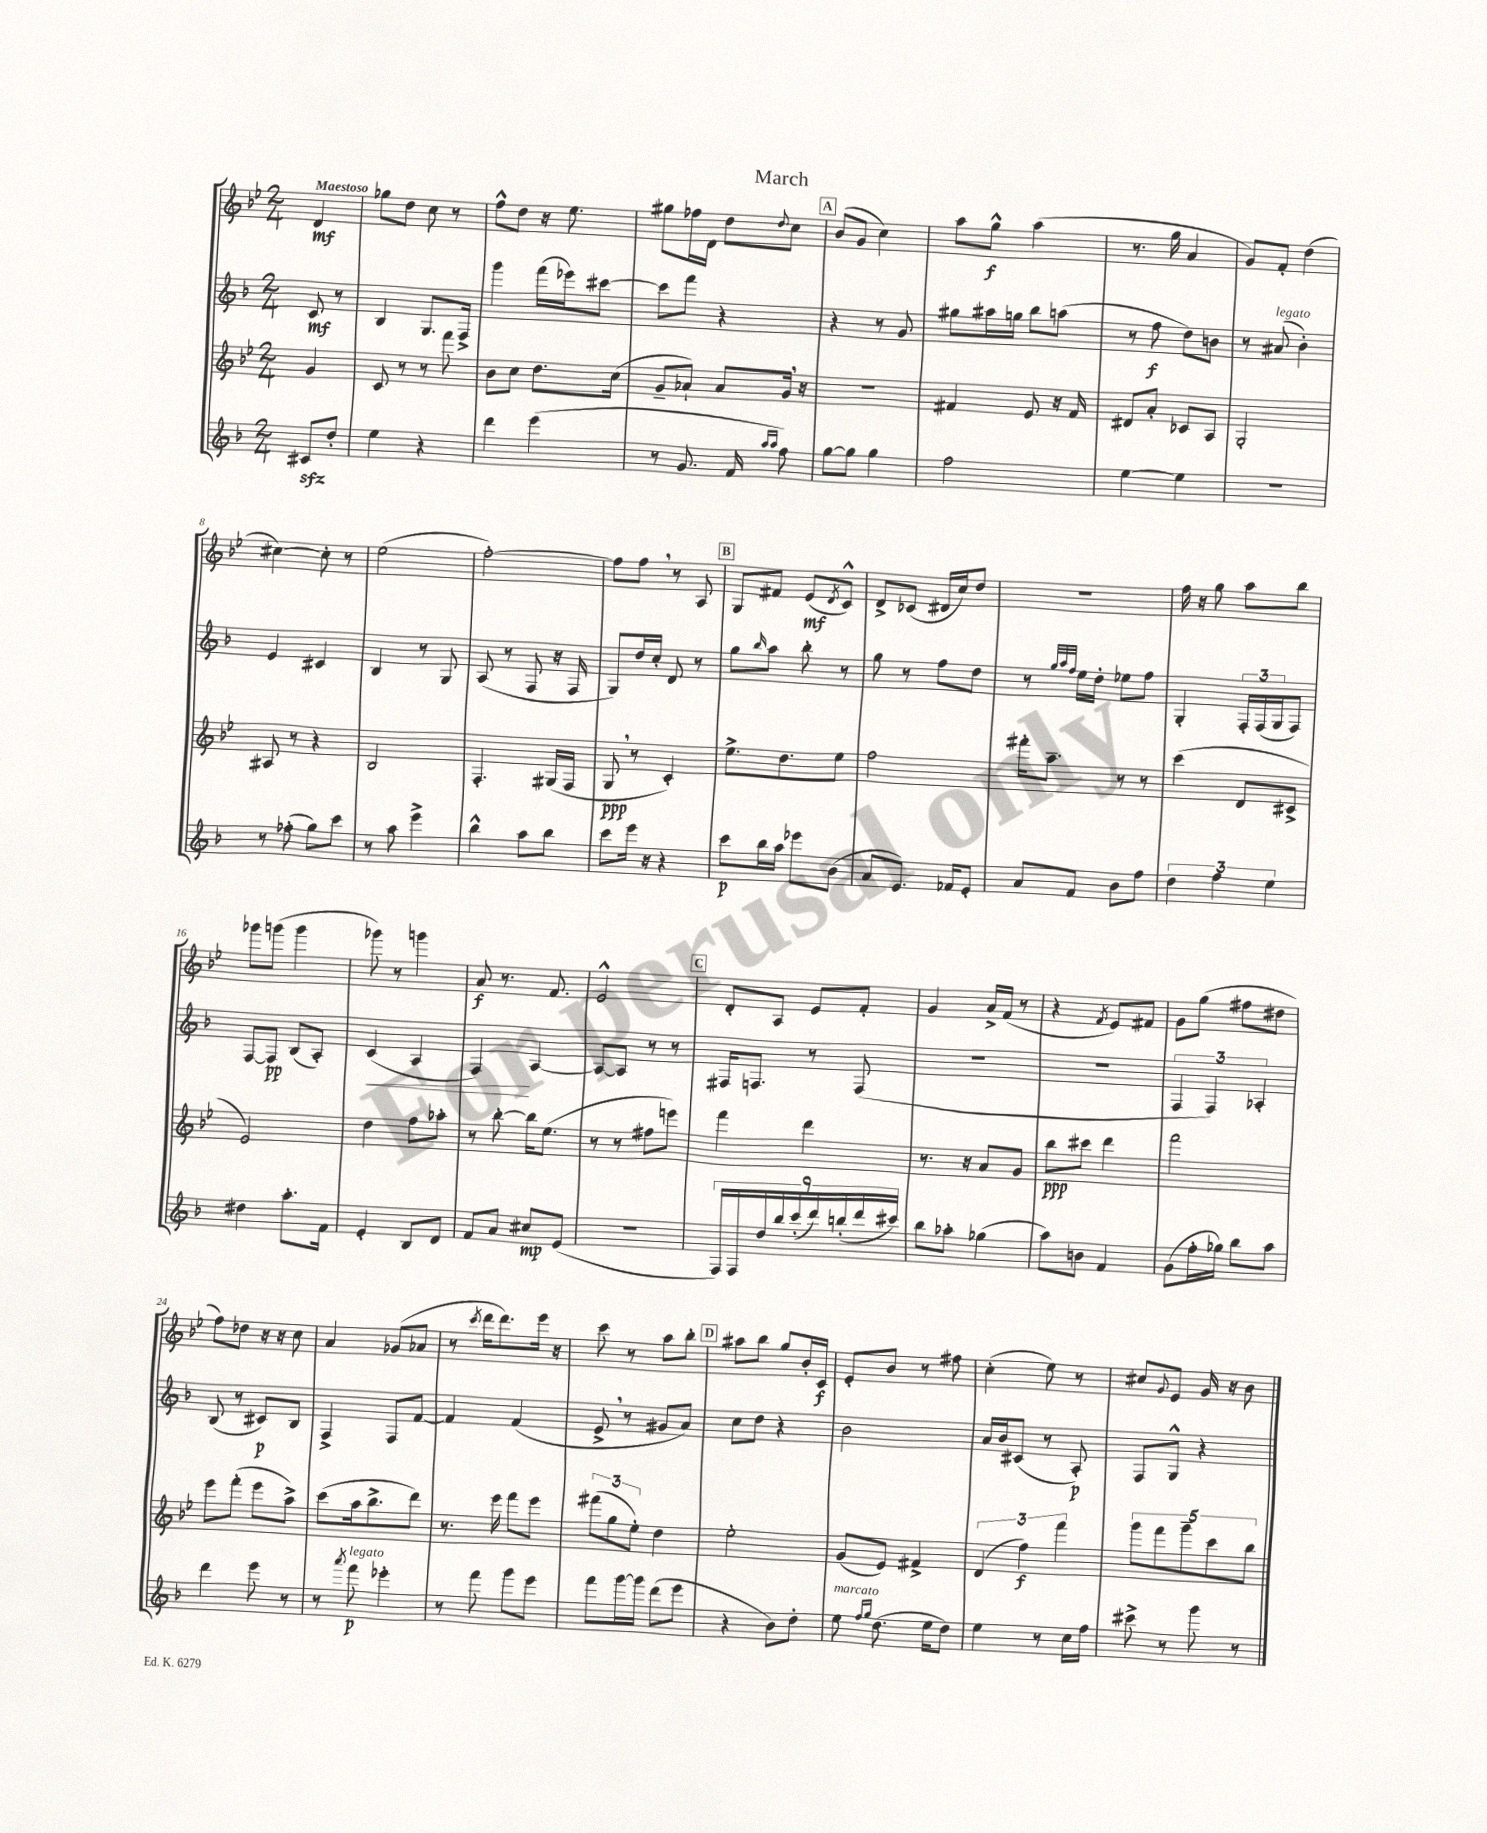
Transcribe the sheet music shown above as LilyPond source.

\header { title = "March" }
<<
\new StaffGroup <<
\new Staff = "s0" {
    \clef treble \key bes \major \numericTimeSignature \time 2/4 \partial 4 \tempo "Maestoso"
    d'4\mf |
    ges''8 d''8 c''8 r8 |
    f''8-^ d''8 r16 ees''8. |
    gis''8 fes''16 d'16 d''8 \appoggiatura { d''8 } c''8 |
    \mark \markup { \box "A" } bes'8( g'8 c''4) |
    a''8 g''8-^\f a''4( |
    r8. g''16 a'4 |
    g'8) f'8-. d''4( |
    cis''4~) cis''8-. r8 |
    ees''2( |
    f''2~-.) |
    f''8 f''8 \breathe r8 a8 |
    \mark \markup { \box "B" } g8 fis'8 ees'8\mf( \acciaccatura { d'8 } c'8-^) |
    d'8-> ces'8( dis'16 c''16) d''8 |
    R2 |
    f''16 r16 g''8 a''8 bes''8 |
    ges'''8 g'''8( g'''4 |
    ges'''8) r8 g'''4 |
    a'8\f r8. f'8. |
    ees'2-^ |
    \mark \markup { \box "C" } d'8-. a8 ees'8 f'8-. |
    g'4 a'16-> f'16( r8 |
    r4 \acciaccatura { f'8 } ees'8) fis'8 |
    g'8 g''8( fis''8 dis''8 |
    f''8) des''8 r16 r16 c''8 |
    a'4 ges'8( aes'8 |
    r8 \acciaccatura { c'''8 } d'''16 d'''8.) ees'''16 r16 |
    c'''8 r8 a''8 bes''8-. |
    \mark \markup { \box "D" } ais''8 bes''8 g''8 bes'16-. c'16\f |
    ees'8-. bes'8 r8 fis''8 |
    c''4-.( ees''8) r8 |
    cis''8 \appoggiatura { g'8 } ees'8 g'16 r16 bes'8 \bar "|." |
}
\new Staff = "s1" {
    \clef treble \key f \major \numericTimeSignature \time 2/4 \partial 4
    c'8\mf r8 |
    bes4 g8. f16-> |
    g'''4 f'''16( ees'''16) cis'''8~ |
    cis'''8 f'''8 r4 |
    \mark \markup { \box "A" } r4 r8 g'8 |
    gis''8 ais''16 g''16 bes''8 a''8( |
    r8 f''8\f d''8) b'8 |
    r8 ais'8^\markup { \italic "legato" }( bes'4-.) |
    e'4 cis'4 |
    bes4 r8 g8 |
    a8( r8 f8 r16 f16 |
    g8) d''16 c''16-. d'8 r8 |
    \mark \markup { \box "B" } g''8 \grace { bes''16 } a''8 bes''8-. r8 |
    g''8 r8 f''8 d''8 |
    r8 \grace { g''32 a''32 f''32 } e''16 d''16-. ees''8 f''8 |
    g4-. \tuplet 3/2 { f16-. f16( g16 } f8) |
    f8~ f8\pp bes8( a8-.) |
    c'4\<( a4 |
    f4\!) a4~ |
    a8~ a8 r8 r8 |
    \mark \markup { \box "C" } fis16 f8. r8 f8( |
    r2 |
    R2 |
    \tuplet 3/2 { f4 f4) aes4-. } |
    bes8( r8 cis'8\p) bes8 |
    f4-> f8 f'8~ |
    f'4 f'4( |
    e'8-> \breathe r8 gis'8 a'8) |
    \mark \markup { \box "D" } c''8 d''8 r4 |
    bes'2 |
    a'16 bes'16 cis'8( r8 a8-.\p) |
    f8 g8-^ r4 \bar "|." |
}
\new Staff = "s2" {
    \clef treble \key bes \major \numericTimeSignature \time 2/4 \partial 4
    g'4 |
    c'8 r8 r8 f'''8 |
    bes'8 c''8 d''8. c''16( |
    g'8-- aes'8-!) aes'8 g'16 \breathe r16 |
    \mark \markup { \box "A" } R2 |
    fis'4 ees'8 r16 fis'16 |
    dis'8 a'8-. ces'8 a8 |
    g2-. |
    ais8 r8 r4 |
    bes2 |
    f4.-. gis16( f16 |
    g8\ppp \breathe r8 c'4-.) |
    \mark \markup { \box "B" } ees''8.-> d''8. ees''8 |
    f''2 |
    fis'''16-. a''8.-- r8 r8 |
    c'''4( d'8 cis'8-> |
    ees'2) |
    d''4 f''8 aes''8-. |
    r8 bes''8~-. bes''16 ees''8.( |
    r8 r8 fis''8 e'''8) |
    \mark \markup { \box "C" } f'''4 d'''4 |
    r8. r16 a'8 g'8 |
    bes''8\ppp cis'''8 d'''4 |
    f'''2 |
    ees'''8 f'''8-.( ees'''8 a''8->) |
    c'''8( a''16 bes''8.-> d'''8) |
    r8. ees'''16 f'''8 ees'''8 |
    \tuplet 3/2 { fis'''8( g''8 ees''8-.) } d''4 |
    \mark \markup { \box "D" } ees''2-. |
    g'8( ees'8) fis'4-> |
    \tuplet 3/2 { d'4( f''4\f) f'''4 } |
    \tuplet 5/4 { g'''8 f'''8 g'''8-- c'''8 bes''8 } \bar "|." |
}
\new Staff = "s3" {
    \clef treble \key f \major \numericTimeSignature \time 2/4 \partial 4
    cis'8\sfz d''8-. |
    e''4 r4 |
    d'''4 e'''4( |
    r8 g'8. f'16 \grace { a''16 a''16 } f''8) |
    \mark \markup { \box "A" } g''8~ g''8 g''4 |
    f''2 |
    e''4~ e''4 |
    r2 |
    r8 fes''8-.( g''8) c'''8 |
    r8 a''8 e'''4-> |
    bes''4-^ a''8 bes''8 |
    c'''8 e'''16 r16 r4 |
    \mark \markup { \box "B" } c'''8\p bes''16 a''16 ees'''8 bes'8( |
    a'8 e'8.) fes'16 e'8-. |
    a'8 f'8 bes'8 f''8 |
    \tuplet 3/2 { d''4 f''4 e''4 } |
    dis''4 a''8.-. f'16 |
    e'4-. bes8 d'8 |
    f'8 a'8 cis''8\mp e'8( |
    r2 |
    \mark \markup { \box "C" } \tuplet 9/8 { f16) f16 d''16 bes''16 c'''16-.( d'''16) b''16-.( d'''16 cis'''16) } |
    bes''8 aes''8-. ges''4( |
    a''8) b'8 f'4 |
    g'8( f''16-. ges''16) bes''8 a''8 |
    d'''4 e'''8 r8 |
    r8 \acciaccatura { a'''8 } f'''8\p^\markup { \italic "legato" } ees'''4-. |
    r8 f'''8 g'''8 e'''8 |
    f'''8 g'''16~ g'''16 d'''8( e'''8 |
    \mark \markup { \box "D" } r4 bes'8) d''8-. |
    e''8^\markup { \italic "marcato" } \grace { f''16 g''16 } d''8.( e''16 d''8) |
    e''4 r8 c''16 f''16 |
    cis'''8-> r8 g'''8 r8 \bar "|." |
}
>>
>>
